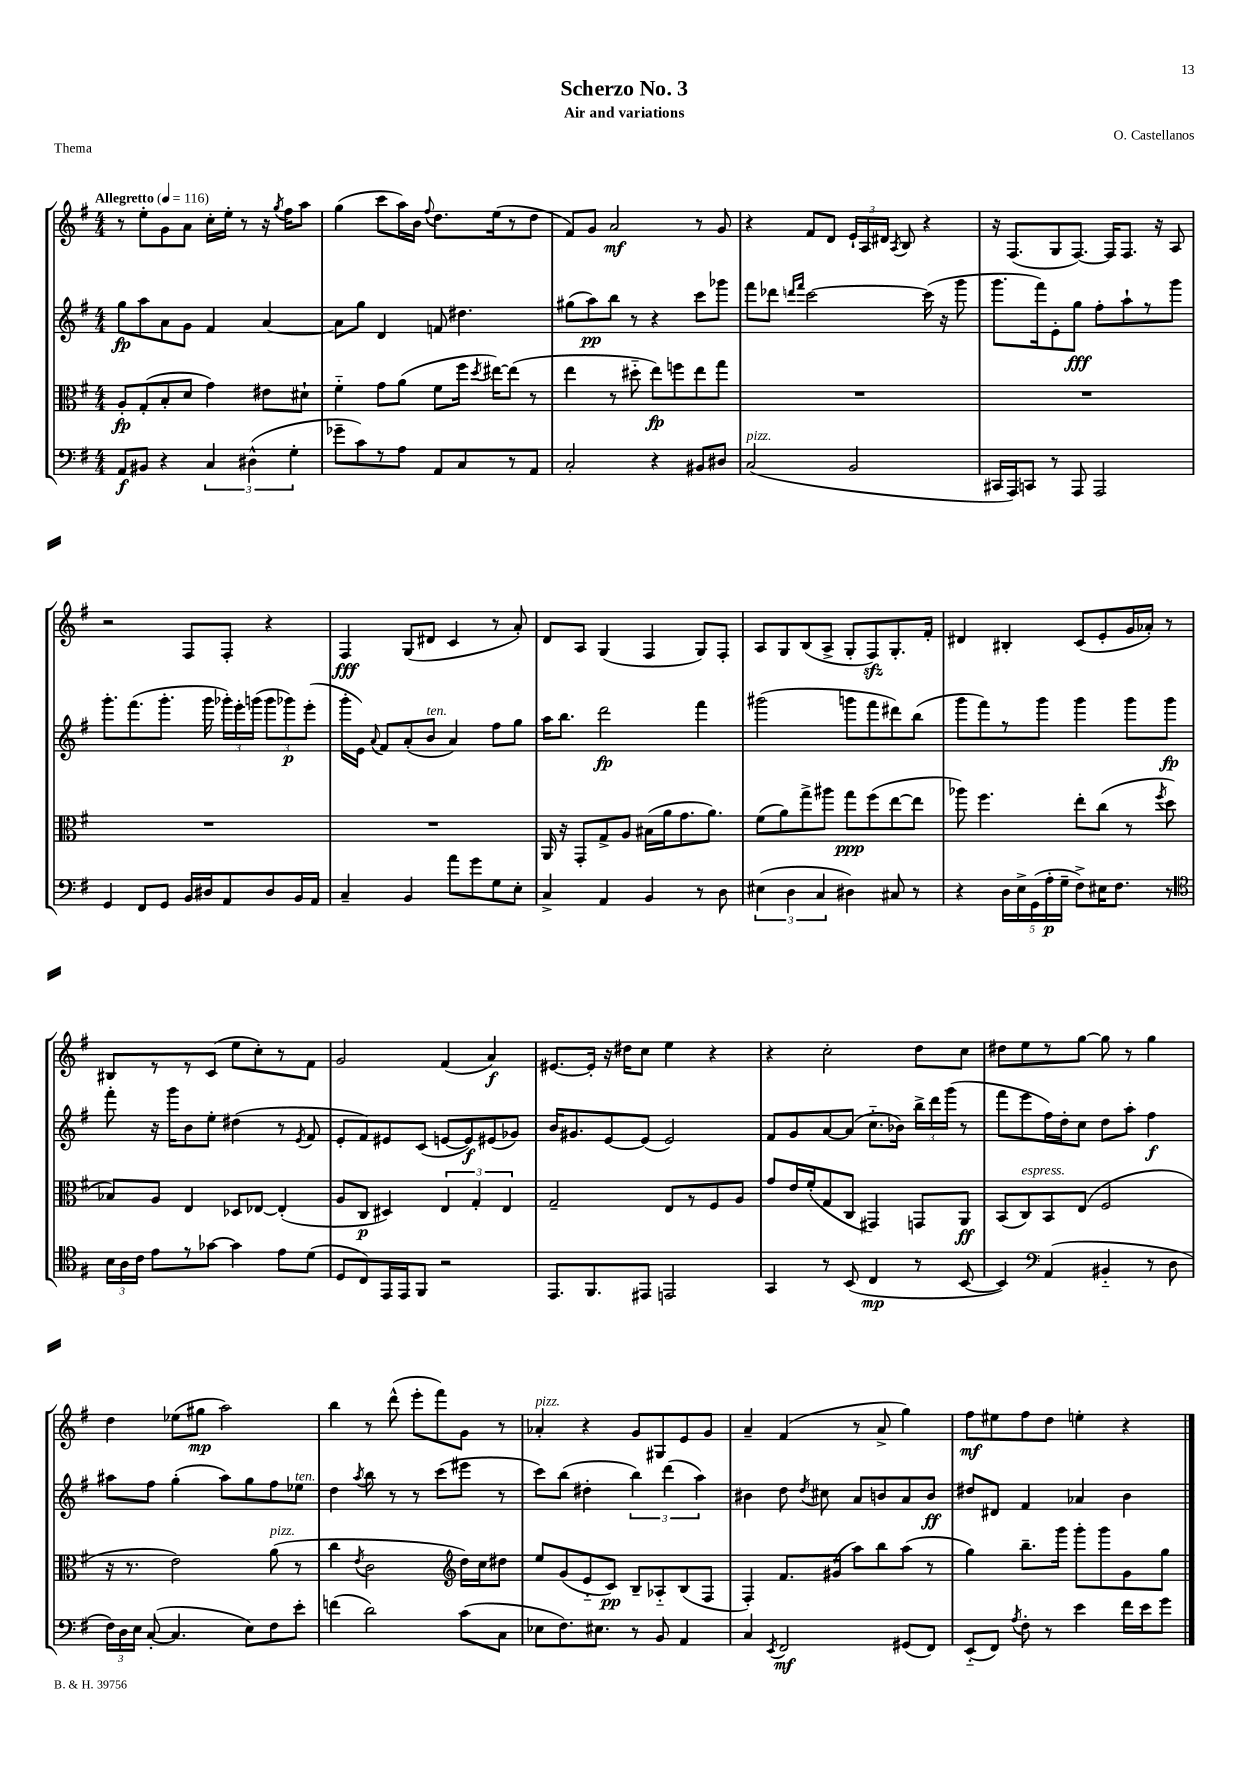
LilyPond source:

\header { title = "Scherzo No. 3" composer = "O. Castellanos" subtitle = "Air and variations" piece = "Thema" }
<<
\new StaffGroup <<
\new Staff = "s0" {
    \clef treble \key g \major \numericTimeSignature \time 4/4 \tempo "Allegretto" 4 = 116
    \autoBeamOff r8 e''8[-. g'8 a'8] c''16[-. e''16]-. r8 r16 \acciaccatura { g''8 } fis''16[ a''8] |
    g''4( c'''8[ a''16) b'16] \appoggiatura { fis''8 } d''8.[ e''16( r8 d''8] |
    fis'8[) g'8] a'2\mf r8 g'8 |
    r4 fis'8[ d'8] \tuplet 3/2 { e'16[-! a16 dis'16] } \acciaccatura { a8 } b8 r4 |
    r16 fis8.[( g8 fis8.]~) fis16[ fis8.] r16 a8 |
    r2 fis8[ fis8]-. r4 |
    fis4\fff g8[( dis'8] c'4 r8 a'8-.) |
    d'8[ a8] g4( fis4 g8[) fis8]-. |
    a8[ g8 b8( a8]-> g8[-. fis8\sfz) g8.-. fis'16]-. |
    dis'4 bis4-. c'8[( e'8-. g'16 aes'16]-.) r8 |
    bis8[ r8 r8 c'8]( e''8[ c''8-.) r8 fis'8] |
    g'2 fis'4( a'4\f) |
    eis'8.[~ eis'16]-. r16 dis''16[ c''8] e''4 r4 |
    r4 c''2-. d''8[ c''8] |
    dis''8[ e''8 r8 g''8]~ g''8 r8 g''4 |
    d''4 ees''8[( gis''8]\mp a''2) |
    b''4 r8 d'''8-^( e'''8[-. fis'''8) g'8] r8 |
    aes'4-.^\markup { \italic "pizz." } r4 g'8[ gis8 e'8 g'8] |
    a'4-- fis'4( r8 a'8-> g''4) |
    fis''8[\mf eis''8 fis''8 d''8] e''4-. r4 \bar "|." |
}
\new Staff = "s1" {
    \clef treble \key g \major \numericTimeSignature \time 4/4
    \autoBeamOff g''8[\fp a''8 a'8 g'8] fis'4 a'4~ |
    a'8[ g''8] d'4 f'8 dis''4. |
    gis''8[( a''8\pp) b''8] r8 r4 c'''8[ ges'''8] |
    fis'''8[ des'''8] \grace { d'''16[ fis'''16] } c'''2~ c'''16( r16 g'''8 |
    g'''8.[ fis'''16) e'8-. g''8]\fff fis''8[-. a''8-! r8 g'''8] |
    g'''8.[-. fis'''8.( g'''8.]-. g'''16 \tuplet 3/2 { ges'''16[-.) e'''16-. g'''16]( } \tuplet 3/2 { g'''8[ ges'''8\p) e'''8]-.( } |
    g'''16[-. e'16]) \appoggiatura { a'8 } fis'8[ a'8-.( b'8]^\markup { \italic "ten." } a'4) fis''8[ g''8] |
    a''16[ b''8.] d'''2\fp fis'''4 |
    gis'''2( g'''8[ fis'''8 dis'''8) b''8]( |
    g'''8[ fis'''8) r8 g'''8] g'''4 g'''8[ g'''8]\fp |
    fis'''8-. r16 g'''16[ b'8 e''8]-. dis''4( r8 \acciaccatura { e'8 } fis'8 |
    e'8[-. fis'8) eis'8 c'8]( e'8[~ e'8\f) eis'8( ges'8]) |
    b'16[ gis'8. e'8~ e'8]( e'2) |
    fis'8[ g'8 a'8~ a'8]( c''8.[-_ bes'16]) \tuplet 3/2 { b''16[-> d'''16 g'''16]( } r8 |
    fis'''8[ e'''8 fis''16) d''16-. c''8] d''8[ a''8]-. fis''4\f |
    ais''8[ fis''8] g''4-.( ais''8[) g''8 fis''8 ees''8]^\markup { \italic "ten." } |
    d''4 \acciaccatura { a''8 } b''8 r8 r8 c'''8[( eis'''8] r8 |
    c'''8[) b''8]( dis''4-. \tuplet 3/2 { b''4) d'''4( a''4) } |
    bis'4 d''8 \acciaccatura { d''8 } cis''8 a'8[ b'8 a'8 b'8]\ff |
    dis''8[ dis'8] fis'4 aes'4 b'4 \bar "|." |
}
\new Staff = "s2" {
    \clef alto \key g \major \numericTimeSignature \time 4/4
    \autoBeamOff a8[-.\fp g8-.( b8-. d'8] g'4) eis'8[ dis'8]-! |
    fis'4-_ g'8[ a'8]( fis'8[ fis''16] \acciaccatura { d''8 } eis''16[~) eis''8]( r8 |
    e''4 r8 dis''8-_ e''8[\fp) f''8 e''8 g''8] |
    R1 |
    R1 |
    R1 |
    R1 |
    a,16 r16 g,8[-. g8-> a8] bis16[( a'16 g'8. a'8.]) |
    fis'8[( a'8) g''8-> ais''8] g''8[\ppp fis''8( e''8~ e''8] |
    aes''8) fis''4. e''8[-. c''8]( r8 \acciaccatura { fis''8 } d''8 |
    bes8[) a8] e4 des8[ ees8]~ ees4-.( |
    a8[ c8]\p dis4) \tuplet 3/2 { e4 g4-. e4 } |
    g2-- e8[ r8 fis8 a8] |
    g'8[ e'16 fis'16-.( g8 c8] gis,4) g,8[ a,8]\ff |
    b,8[( c8^\markup { \italic "espress." }) b,8 e8]( fis2 |
    r16 r8. e'2) a'8^\markup { \italic "pizz." }( r8 |
    c''4 \acciaccatura { e'8 } c'2 \clef treble d''16[) c''16 dis''8] |
    e''8[ g'8( e'8-_ c'8]\pp) b8[-- aes8-_ b8( fis8] |
    fis4-.) fis'8.[ gis'16]( a''8[) b''8 a''8]( r8 |
    g''4) b''8.[-- g'''16] g'''8[-. g'''8 g'8 g''8] \bar "|." |
}
\new Staff = "s3" {
    \clef bass \key g \major \numericTimeSignature \time 4/4
    \autoBeamOff a,8[\f bis,8] r4 \tuplet 3/2 { c4 dis4-^( g4-. } |
    ges'8[-- c'8) r8 a8] a,8[ c8 r8 a,8] |
    c2-. r4 bis,8[ dis8] |
    c2^\markup { \italic "pizz." }( b,2 |
    cis,16[ a,,16) c,8] r8 a,,8 a,,2 |
    g,4 fis,8[ g,8] b,16[ dis16 a,8 dis8 b,16 a,16] |
    c4-- b,4 a'8[ g'8 g8 e8]-. |
    c4-> a,4 b,4 r8 d8 |
    \tuplet 3/2 { eis4( d4 c4 } dis4) cis8 r8 |
    r4 \tuplet 5/4 { d16[ e16-> g,16( a16-.\p g16]-- } fis8[->) eis16 fis8.] r8 |
    \clef tenor \tuplet 3/2 { b16[ a16 c'16] } e'8[ r8 ges'8]~ ges'4 e'8[ d'8]( |
    d8[ c8) e,16 e,16 fis,8] r2 |
    e,8.[ fis,8. eis,8] e,2 |
    g,4 r8 b,8( c4\mp r8 b,8~ |
    b,4) \clef bass a,4( bis,4-_ r8 d8 |
    \tuplet 3/2 { fis16[) d16 e16] } c8~-.( c4. e8[) fis8 e'8]-. |
    f'4( d'2) c'8[( c8] |
    ees8[ fis8.) eis8.] r8 b,8 a,4 |
    c4 \acciaccatura { e,8 } fis,2\mf gis,8[( fis,8]) |
    e,8[-_( fis,8]) \acciaccatura { a8 } fis8-. r8 e'4 fis'16[ e'16 g'8] \bar "|." |
}
>>
>>
\layout { \context { \Score \remove "Bar_number_engraver" } }
